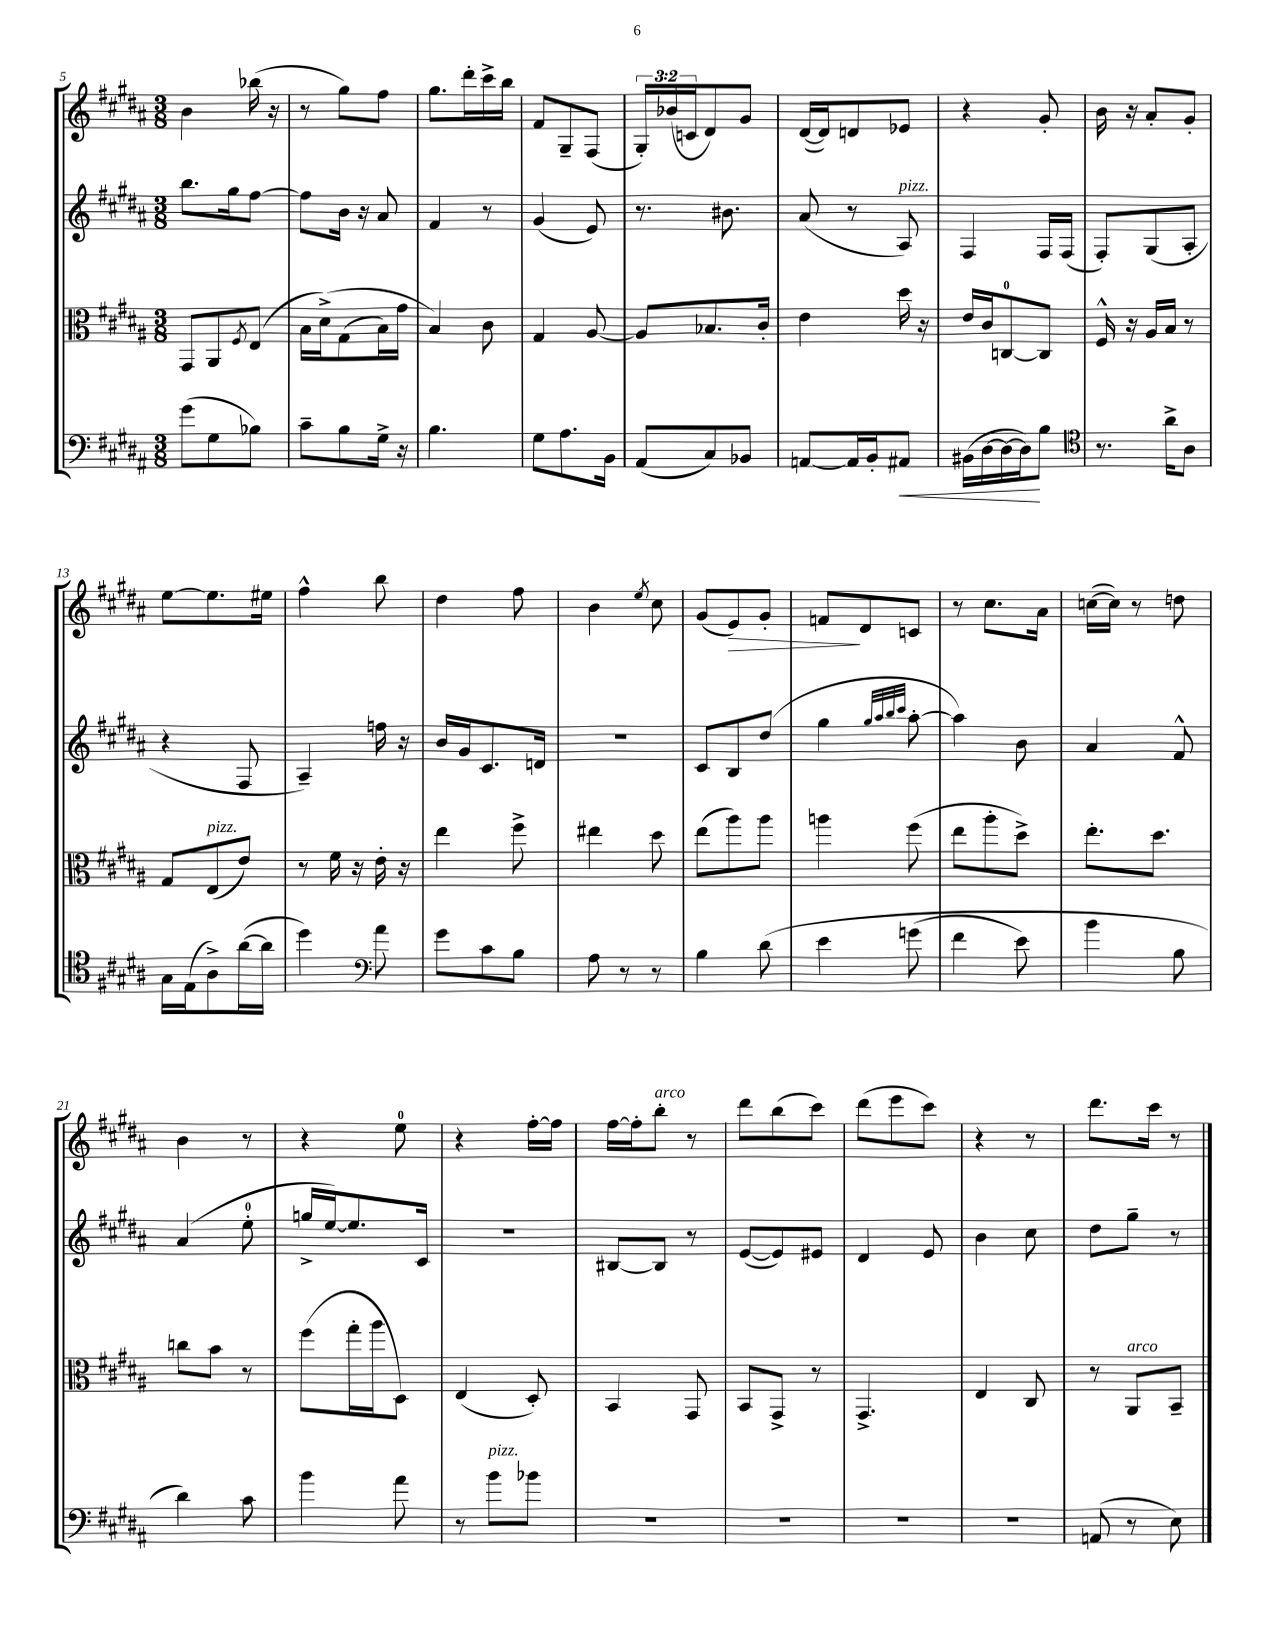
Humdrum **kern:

**kern	**kern	**kern	**kern
*staff4	*staff3	*staff2	*staff1
*clefF4	*clefC3	*clefG2	*clefG2
*k[f#c#g#d#a#]	*k[f#c#g#d#a#]	*k[f#c#g#d#a#]	*k[f#c#g#d#a#]
*M3/8	*M3/8	*M3/8	*M3/8
(8g#	8GG#	8.bb	4b
8G#	8AA#	.	.
.	.	16gg#	.
.	8qF#	.	.
8B-)	(8E	[8ff#	(16bb-
.	.	.	16r
=	=	=	=
8c#~	16B	8ff#]	8r
.	&(16d#^)	.	.
8B	(8G#	16b	8gg#)
.	.	16r	.
16G#^	16B)	8a#	8ff#
16r	16g#	.	.
=	=	=	=
4.B	4B&)	4f#	8.gg#
.	.	.	16ddd#'
.	8c#	8r	16ccc#^
.	.	.	16bb
=	=	=	=
8G#	4G#	(4g#	8f#
8.A#	.	.	8G#~
.	[8A#	8e)	(8F#
16BB	.	.	.
=	=	=	=
(8AA#	8A#]	8.r	24G#')
.	.	.	(24b-
.	.	.	24c
8C#)	8.B-	.	8d#)
.	.	8.b#	.
8BB-	.	.	8g#
.	16c#'	.	.
=	=	=	=
[8AA	4e	(8a#	([16d#
.	.	.	16d#])
16AA]	.	8r	8d
16BB'	.	.	.
8AA#	16dd#	8A#)	8e-
.	16r	.	.
=	=	=	=
(16BB#	16e	4F#	4r
[16D#	16c#	.	.
16D#_	[8C	.	.
16D#])	.	.	.
8B	8C]	16F#	8g#'
.	.	(16F#	.
=	=	=	=
*clefC4	*	*	*
8.r	16F#^^	8F#')	16b
.	16r	.	16r
.	16A#	(8G#	8a#'
16a#^	16B	.	.
8A#	8r	8A#'	8g#'
=	=	=	=
16G#	8G#	4r	[8ee
(16E	.	.	.
8A#^)	(8E	.	8.ee]
([16a#	8e)	8F#	.
16a#]	.	.	16ee#
=	=	=	=
4dd#)	8r	4A#~)	4ff#^^
.	16f#	.	.
.	16r	.	.
*clefF4	*	*	*
8a#	16e'	16ff	8bb
.	16r	16r	.
=	=	=	=
8g#	4ee	16b	4dd#
.	.	16g#	.
8c#	.	8.c#	.
8B	8ff#^	.	8ff#
.	.	16d	.
=	=	=	=
8A#	4ee#	4.r	4b
8r	.	.	.
.	.	.	8qee
8r	8dd#	.	8cc#
=	=	=	=
4B	(8ee	8c#	(8g#
.	8aa#)	8B	8e)
&(8d#	8aa#	(8dd#	8g#'
=	=	=	=
4e	4aa	4gg#	8f
.	.	.	8d#
.	.	32qqgg#	.
.	.	32qqaa#	.
.	.	32qqbb	.
.	.	32qqccc#	.
(8g	(8ff#	[8aa#'	8c
=	=	=	=
4f#	8ee	4aa#])	8r
.	8aa#'	.	8.cc#
8e)	8dd#^)	8b	.
.	.	.	16a#
=	=	=	=
4b	8.ee'	4a#	([16cc
.	.	.	16cc])
.	.	.	8r
.	8.dd#	.	.
8B	.	8f#^^	8dd
=	=	=	=
4d#&)	8cc	(4a#	4b
.	8b	.	.
8c#	8r	8ee'	8r
=	=	=	=
4b	(8ff#	16gg^	4r
.	.	[16ee)	.
.	16gg#'	8.ee]	.
.	16aa#	.	.
8a#	8D#)	.	8ee
.	.	16c#	.
=	=	=	=
8r	(4E	4.r	4r
8b	.	.	.
8b-	8D#')	.	[16ff#'
.	.	.	16ff#]
=	=	=	=
4.r	4BB	[8B#	[16ff#
.	.	.	16ff#']
.	.	8B#]	8bb'
.	8GG#	8r	8r
=	=	=	=
4.r	8BB	([8e	8ddd#
.	8GG#^	8e])	(8bb
.	8r	8e#	8ccc#)
=	=	=	=
4.r	4.GG#^	4d#	(8ddd#
.	.	.	8eee
.	.	8e	8ccc#)
=	=	=	=
4.r	4E	4b	4r
.	8C#	8cc#	8r
=	=	=	=
(8AA	8r	8dd#	8.ddd#
8r	8AA#	8gg#~	.
.	.	.	16ccc#
8E)	8BB~	8r	8r
==	==	==	==
*-	*-	*-	*-
